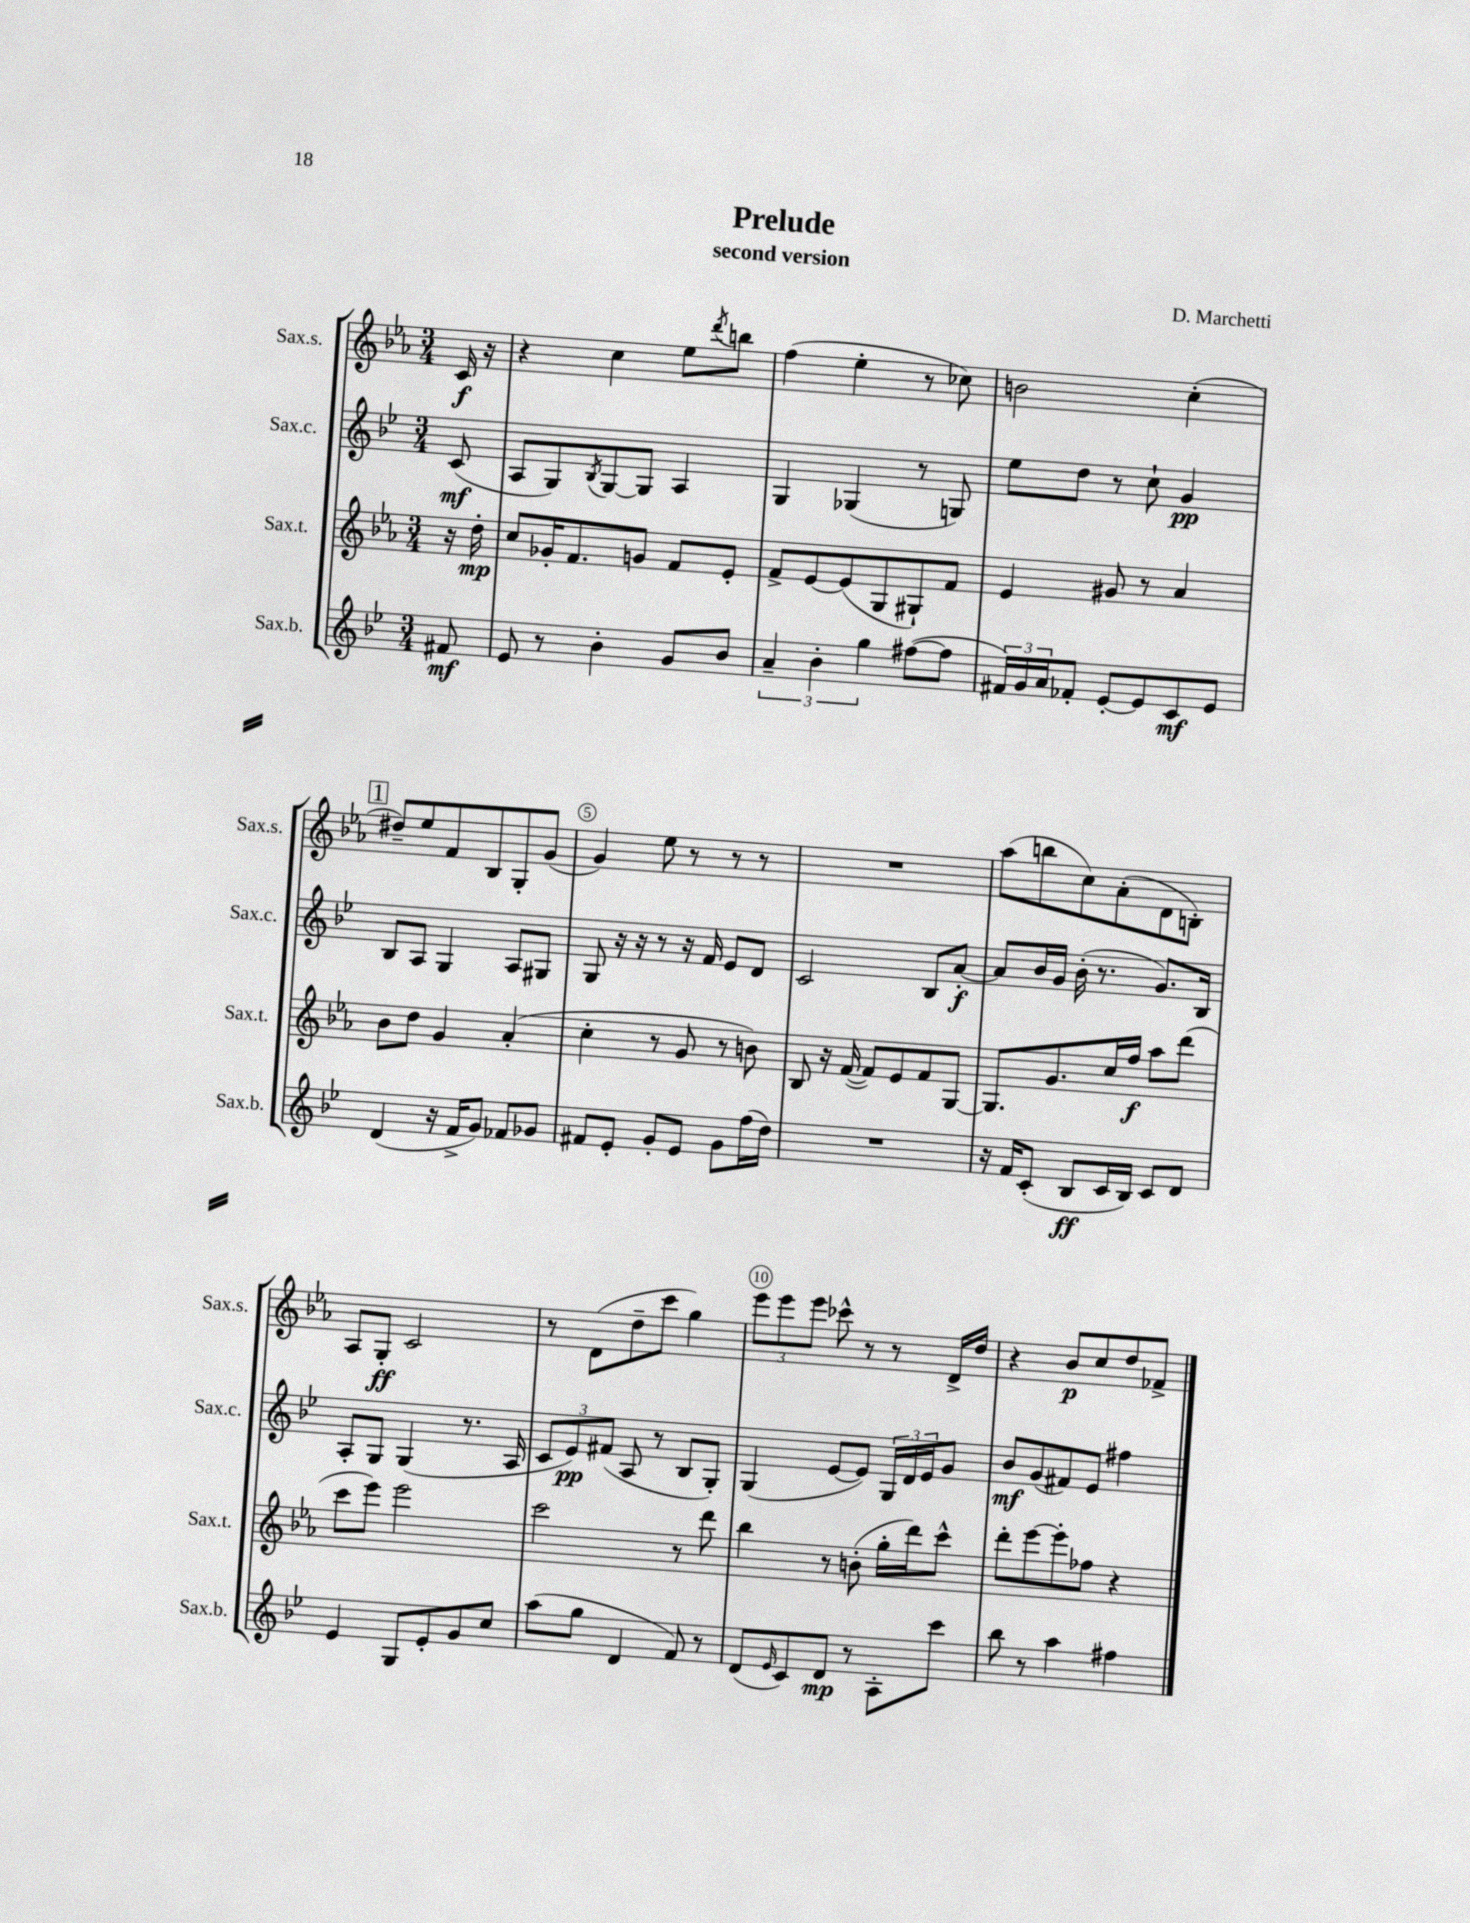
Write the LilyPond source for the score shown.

\header { title = "Prelude" composer = "D. Marchetti" subtitle = "second version" }
<<
\new StaffGroup <<
\new Staff = "s0" \with { instrumentName = "Sax.s." shortInstrumentName = "Sax.s." } {
    \clef treble \key ees \major \numericTimeSignature \time 3/4 \partial 8
    c'16\f r16 |
    r4 c''4 ees''8 \acciaccatura { d'''8 } b''8 |
    f''4( ees''4-. r8 ces''8) |
    b'2 c''4-.( |
    \mark \markup { \box "1" } dis''8--) ees''8 f'8 bes8 g8-. g'8( |
    g'4) ees''8 r8 r8 r8 |
    R2. |
    aes''8( b''8 c''8) aes'8-.( d'8 b8-.) |
    aes8 g8-.\ff c'2 |
    r8 d'8( d''8-- c'''8 g''4) |
    \tuplet 3/2 { ees'''8 ees'''8 ees'''8 } ces'''8-^ r8 r8 d'16-> d''16 |
    r4 bes'8\p c''8 d''8 fes'8-> \bar "|." |
}
\new Staff = "s1" \with { instrumentName = "Sax.c." shortInstrumentName = "Sax.c." } {
    \clef treble \key bes \major \numericTimeSignature \time 3/4 \partial 8
    c'8\mf( |
    a8 g8) \acciaccatura { bes8 } g8~ g8 a4 |
    g4 ges4( r8 g8) |
    ees''8 d''8 r8 c''8-! g'4\pp |
    \mark \markup { \box "1" } bes8 a8 g4 a8 gis8 |
    g8 r16 r16 r8 r16 f'16 ees'8 d'8 |
    c'2 bes8 a'8~-.\f |
    a'8 bes'16 g'16 bes'16-.( r8. g'8.) bes16 |
    a8-. g8 g4( r8. a16 |
    \tuplet 3/2 { c'8 ees'8\pp) fis'8( } a8 r8 bes8 g8-.) |
    g4( ees'8~ ees'8) \tuplet 3/2 { g16 d'16 ees'16 } g'8 |
    bes'8\mf g'8( fis'8) ees'8 fis''4 \bar "|." |
}
\new Staff = "s2" \with { instrumentName = "Sax.t." shortInstrumentName = "Sax.t." } {
    \clef treble \key ees \major \numericTimeSignature \time 3/4 \partial 8
    r16 d''16-.\mp |
    c''8 ges'16-. f'8. g'8 f'8 ees'8-. |
    f'8-> ees'8~ ees'8( g8 gis8-!) f'8 |
    ees'4 gis'8 r8 aes'4 |
    \mark \markup { \box "1" } bes'8 d''8 g'4 aes'4-.( |
    c''4-. r8 g'8 r8 b'8) |
    bes8 r16 f'16~( f'8) ees'8 f'8 g8~ |
    g8. g'8. c''16 f''16\f aes''8 d'''8( |
    c'''8 ees'''8) ees'''2 |
    c'''2 r8 d'''8 |
    bes''4 r8 b'8-.( g''16-. d'''16) c'''8-^ |
    d'''8-. ees'''8~ ees'''8-. fes''8 r4 \bar "|." |
}
\new Staff = "s3" \with { instrumentName = "Sax.b." shortInstrumentName = "Sax.b." } {
    \clef treble \key bes \major \numericTimeSignature \time 3/4 \partial 8
    fis'8\mf |
    ees'8 r8 bes'4-. g'8 bes'8 |
    \tuplet 3/2 { a'4-- bes'4-. g''4 } fis''8~( fis''8 |
    \tuplet 3/2 { fis'16) g'16 a'16 } fes'8-. ees'8~-. ees'8 c'8\mf ees'8 |
    \mark \markup { \box "1" } d'4( r16 f'16-> g'8) fes'8 ges'8 |
    fis'8 ees'8-. g'8-. ees'8 g'8 f''16( d''16) |
    R2. |
    r16 f'16 c'8-.( bes8\ff c'16 bes16) c'8 d'8 |
    ees'4 g8 ees'8-. g'8 c''8 |
    a''8( g''8 d'4 f'8) r8 |
    d'8( \grace { ees'16 } c'8) d'8\mp r8 a8-. c'''8 |
    bes''8 r8 a''4 fis''4 \bar "|." |
}
>>
>>
\layout { \context { \Score \override BarNumber.break-visibility = ##(#f #t #t) barNumberVisibility = #(every-nth-bar-number-visible 5) \override BarNumber.stencil = #(make-stencil-circler 0.1 0.3 ly:text-interface::print) } }
